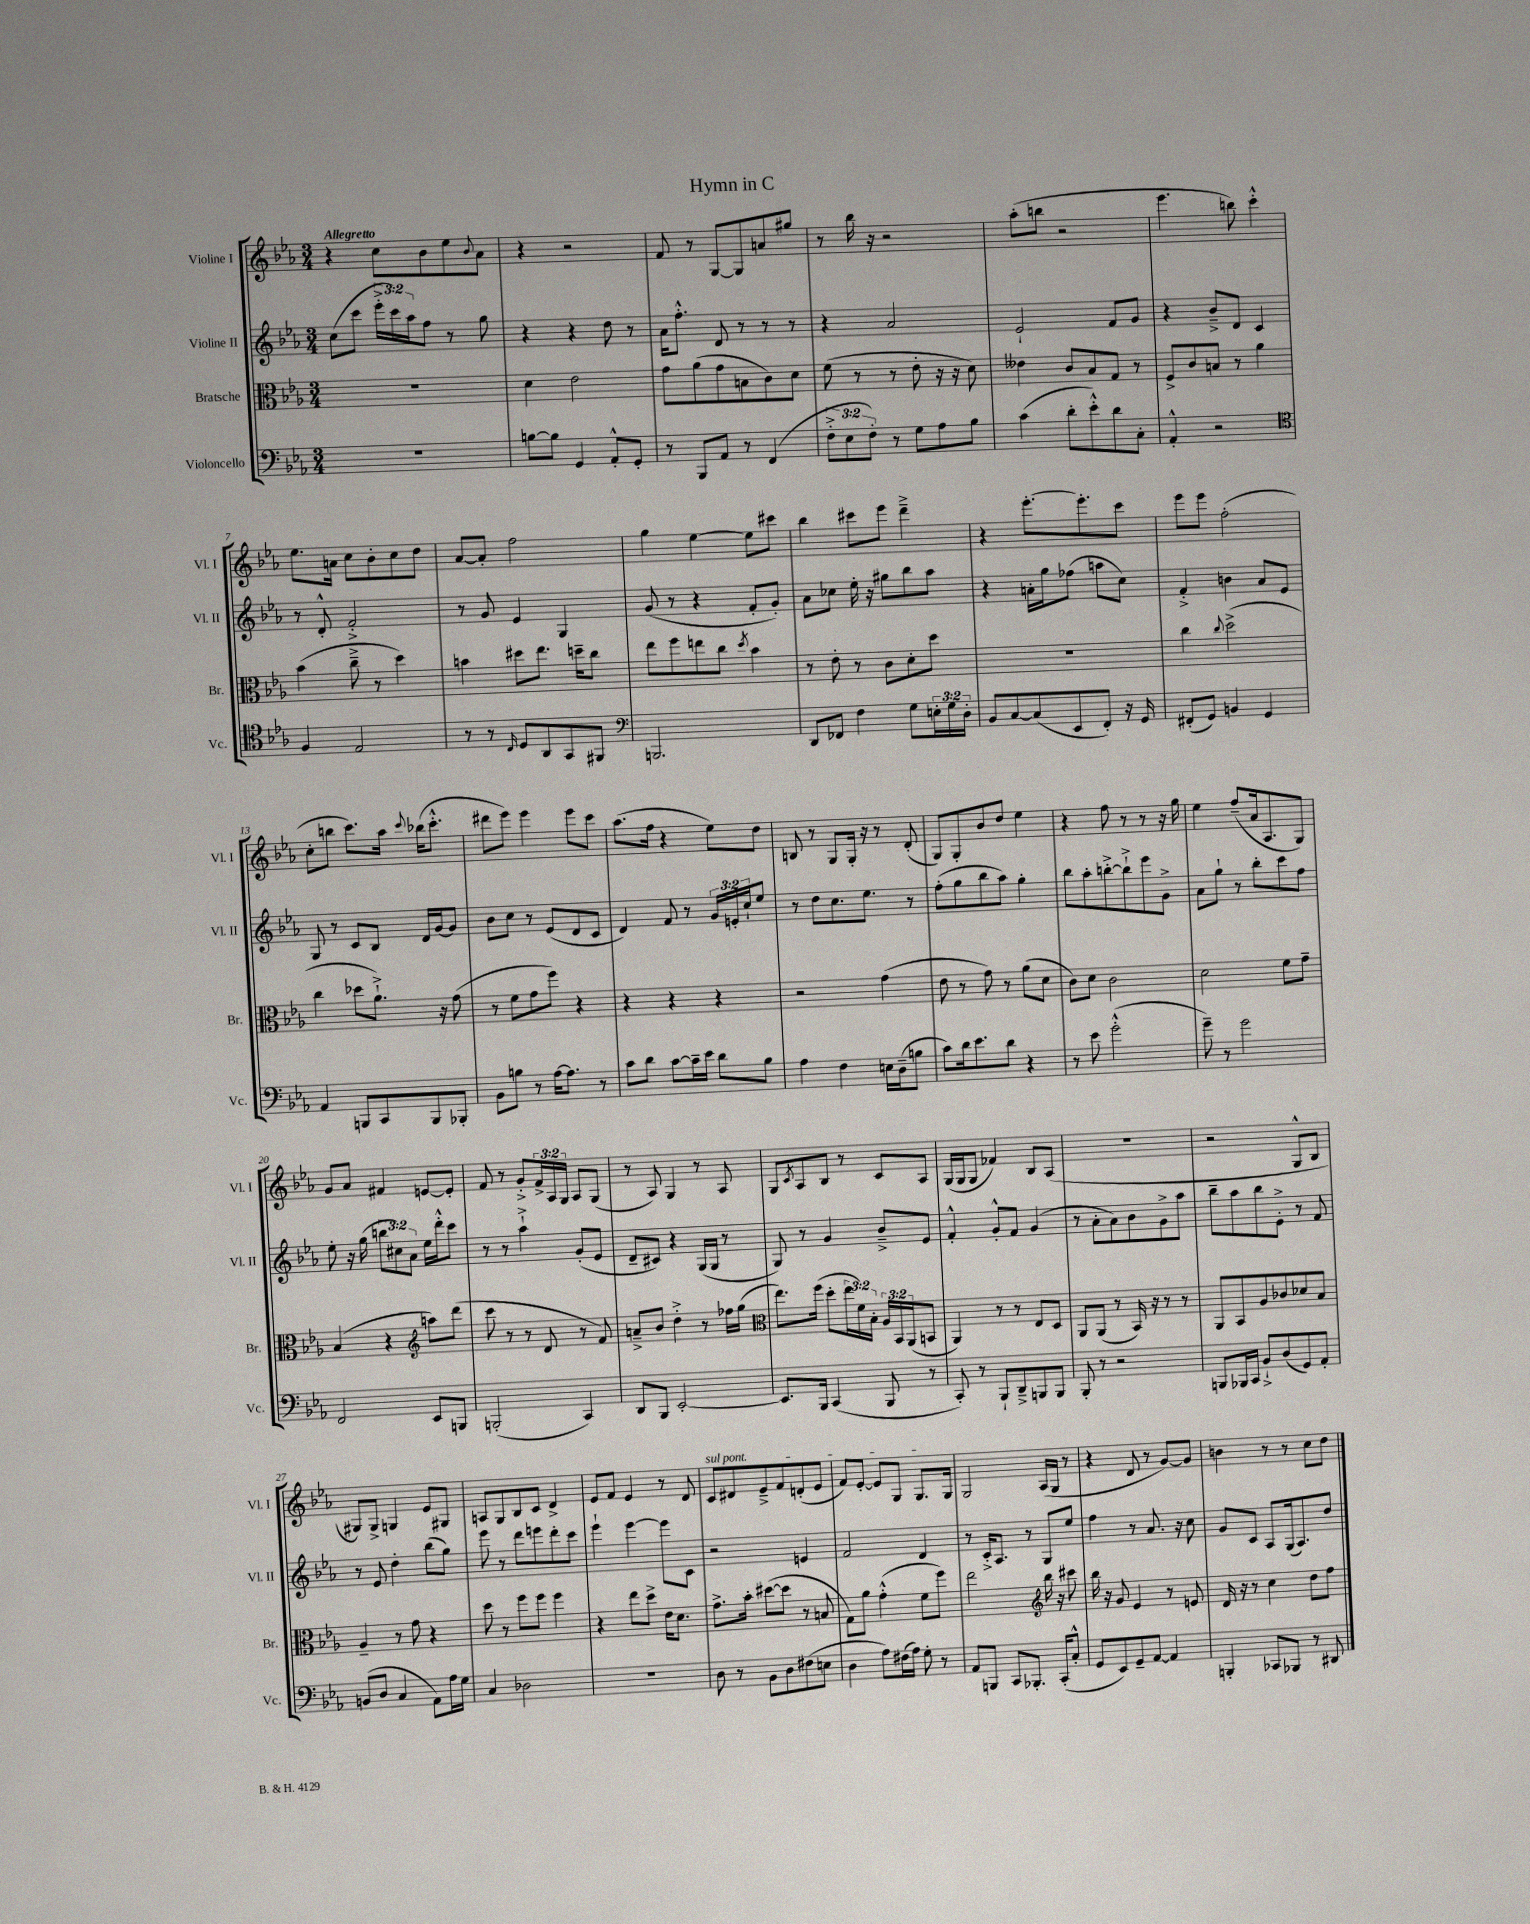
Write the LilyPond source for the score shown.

\header { title = "Hymn in C" }
<<
\new StaffGroup <<
\new Staff = "s0" \with { instrumentName = "Violine I" shortInstrumentName = "Vl. I" } {
    \clef treble \key ees \major \numericTimeSignature \time 3/4 \override Staff.TupletNumber.text = #tuplet-number::calc-fraction-text \tempo "Allegretto"
    r4 c''8 bes'8 ees''8 \appoggiatura { bes'8 } aes'8 |
    r4 r2 |
    f'8 r8 g8~ g8 a'8 gis''8 |
    r8 bes''16 r16 r2 |
    aes''8-.( b''8 r2 |
    ees'''4. b''8) c'''4-.-^ |
    ees''8. a'16 c''8 bes'8-. c''8 d''8 |
    aes'8~ aes'8-. f''2 |
    g''4 ees''4~ ees''8 cis'''8 |
    bes''4 cis'''8 ees'''8 d'''4---> |
    r4 ees'''8.~-. ees'''8.-. c'''8 |
    ees'''8 ees'''8 f''2-.( |
    c''8-. b''8 c'''8.) aes''16 \appoggiatura { c'''8 } bes''16( c'''8.-.-^ |
    dis'''8 ees'''8) ees'''4 ees'''8 c'''8 |
    aes''8.( f''16 r4 ees''8) d''8 |
    b8 r8 g8 g16-. r16 r8 d'8-.( |
    g8) g8-. bes'8 d''8 ees''4 |
    r4 f''8 r8 r8 r16 g''16 |
    ees''4 f''8--( aes'16 aes8. g8) |
    g'8 aes'8 fis'4 e'8~ e'8-. |
    f'8 r8 g'8-.-> \tuplet 3/2 { f'16-> aes16 g16 } aes8 g8( |
    r8 aes8) g4 r8 aes8 |
    g8 \acciaccatura { c'8 } aes8 bes8 r8 c'8 aes8 |
    g16( g16 g8 fes'4) bes8 aes8( |
    R2. |
    r2 g8-^ bes8 |
    gis8) gis8-> g4 ees'8 gis8 |
    a8 g8 bes8 c'8 d'4-> |
    ees'8 f'8 ees'4 r8 d'8 |
    \once \override TextSpanner.bound-details.left.text = \markup { \italic "sul pont." } c'8\startTextSpan dis'8 ees'8---> f'8 d'8-.( ees'8 |
    f'8) ees'8~-. ees'8 g8 g8. g16\stopTextSpan |
    g2 aes16( g16 r8 |
    r4 d'8 r8 g'8~) g'8 |
    b'4 r8 r8 c''8 d''8 \bar "|." |
}
\new Staff = "s1" \with { instrumentName = "Violine II" shortInstrumentName = "Vl. II" } {
    \clef treble \key ees \major \numericTimeSignature \time 3/4 \override Staff.TupletNumber.text = #tuplet-number::calc-fraction-text
    c''8( c'''8 \tuplet 3/2 { ees'''16-.-> c'''16) aes''16 } f''8 r8 g''8 |
    r4 r4 d''8 r8 |
    aes'16 f''8.-.-^ d'8 r8 r8 r8 |
    r4 aes'2 |
    ees'2-! f'8 g'8 |
    r4 bes'8---> d'8 c'4 |
    r8 d'8-.-^ f'2-.-> |
    r8 g'8 ees'4 g4 |
    g'8( r8 r4 f'8-. g'8-.) |
    aes'8 ces''8 ees''16-. r16 gis''8 bes''8 aes''8 |
    r4 a'16-. g''16 fes''8( a''8 c''8) |
    f'4-.-> b'4 aes'8 ees'8 |
    g8 r8 c'8 bes8 d'16 g'16~ g'8 |
    bes'8 c''8 r8 ees'8( d'8 c'8 |
    d'4) f'8 r8 \tuplet 3/2 { g'16 e'16-. c''16-! } ees''8 |
    r8 d''8 c''8. ees''8. r8 |
    f''8-.( g''8 bes''8 aes''8) g''4-. |
    bes''8 aes''8-. b''8~-.-> b''8-!-> ees'''8 g'8-> |
    aes'8 g''8-! r8 bes''8-. c'''8 f''8 |
    ees''8-. r16 g''16( \tuplet 3/2 { b''8 cis''8) aes'8 } ees''16 d'''16-.-^ c'''8 |
    r8 r8 aes''4-!-> g'8-.( ees'8 |
    d'8-- cis'8) r4 g16( g16 r8 |
    g8) r8 g'4 bes'8---> ees'8 |
    f'4-.-^ g'8-.-^ f'8 g'4( |
    r8 aes'8-. aes'8) bes'8 g'8-> aes''8 |
    bes''8-- aes''8 bes''8 ees'8-.-> r8 f'8 |
    r8 ees'8 d''4-. bes''8( g''8) |
    ees'''8 r8 d'''8 e'''8 d'''8-. c'''8 |
    ees'''4-! ees'''4~ ees'''8 c'8 |
    r2 e'4 |
    f'2 d'4 |
    r8 c'16-.-> aes8. r8 g8 ees''8 |
    f''4 r8 aes'8. r16 c''8 |
    g'8 c'8 aes8 g16( aes8.) d''8 \bar "|." |
}
\new Staff = "s2" \with { instrumentName = "Bratsche" shortInstrumentName = "Br." } {
    \clef alto \key ees \major \numericTimeSignature \time 3/4 \override Staff.TupletNumber.text = #tuplet-number::calc-fraction-text
    R2. |
    d'4 ees'2 |
    g'8 aes'8( g'8 b8 c'8) d'8 |
    f'8( r8 r8 ees'8-. r16 r16 d'8) |
    eeses'4 c'8 bes8 g8 r8 |
    f8-> c'8 b8 r8 aes'4 |
    bes'4( c''8---> r8 d''4) |
    b'4 dis''8 ees''8. d''16-- c''8 |
    ees''8 f''8 e''8 c''8 \acciaccatura { d''8 } bes'4 |
    r8 ees'8-. r8 c'8 d'8-. d''8 |
    R2. |
    c''4 \appoggiatura { c''8 } d''2->( |
    c''4 des''8 aes'8.-!->) r16 g'8( |
    r8 f'8 g'8 f''8) r4 |
    r4 r4 r4 |
    r2 g'4( |
    ees'8 r8 g'8) r8 aes'8( d'8 |
    c'8) d'8 c'2 |
    d'2 f'8 g'8-- |
    bes4( r4 \clef treble a''8) d'''8( |
    c'''8 r8 r8 d'8 r8 f'8) |
    a'8---> bes'8 d''4-.-> r8 fes''16 g''16( |
    \clef alto ees''8.) f''16( d''8-. \tuplet 3/2 { ees''16 f'16) bes16-. } \tuplet 3/2 { aes16 bes,16 aes,16( } b,8 |
    aes,4) r8 r8 ees8 d8 |
    aes,8 aes,8( r8 bes,16) r16 r8 r8 |
    aes,8 bes,8 aes8 ces'8 des'8 bes8 |
    aes4-- r8 g'8 r4 |
    d''8 r8 f''8 f''8 f''4 |
    r4 ees''8 d''8-> ees'16 d'8. |
    g'8.-> bes'16-. dis''8~( dis''8 r8 b8 |
    g8) aes'8 g'4-.-^( f'8 f''8) |
    ees''2 \clef treble bes''16 r16 cis'''8 |
    bes''16 r16 g'8 ees'4 r8 e'8 |
    d'16 r16 r8 c''4 d''8 f''8 \bar "|." |
}
\new Staff = "s3" \with { instrumentName = "Violoncello" shortInstrumentName = "Vc." } {
    \clef bass \key ees \major \numericTimeSignature \time 3/4 \override Staff.TupletNumber.text = #tuplet-number::calc-fraction-text
    R2. |
    b8~ b8 g,4 aes,8-.-^ g,8-. |
    r8 bes,,8 aes,8 r8 f,4( |
    \tuplet 3/2 { f8-.-> ees8 f8-.) } r8 g8 aes8 bes8 |
    c'4( d'8-. ees'8-.-^) d'8 c8-. |
    aes,4-.-^ r2 |
    \clef tenor f4 ees2 |
    r8 r8 \grace { c16 } d8 aes,8 g,8 fis,8 |
    \clef bass b,,2. |
    d,8 fes,8 f4 g8 \tuplet 3/2 { e16-. g16 d16-. } |
    bes,8 c8~ c8( ees,8 f,8-.) r16 g,16 |
    fis,8-.( g,8) b,4 g,4 |
    aes,4 b,,8 c,8 b,,8 bes,,8-. |
    bes,8 b8 r8 aes16~ aes8. r8 |
    c'8 d'8 c'8~ c'16-- ees'16 d'8 bes8 |
    aes4 f4 e16 d16--( b8 |
    c'8) d'16 ees'8. d'8 r4 |
    r8 ees'8 g'2-.-^( |
    g'8--) r8 g'2 |
    f,2 ees,8 b,,8 |
    b,,2-.( c,4) |
    d,8 bes,,8 ees,2~-. |
    ees,8. bes,,16 c,4( bes,,8 r8 |
    c,8-.) r8 bes,,8-! d,8---> b,,8 b,,8 |
    bes,,8-. r8 r2 |
    b,,8 bes,,16 c,16 bes,8-!-> d8( g,8) aes,8-. |
    b,8( d8 c4 aes,8) aes16 g16 |
    c4 des2 |
    R2. |
    d8 r8 bes,8 d8 fis8( e8 |
    d4 aes8) fis16( aes16) g8-. r8 |
    aes,8 b,,8 c,8 bes,,8.-. c,16-.( c8-.-^ |
    g,8 ees,8) g,8-- aes,8~ aes,4 |
    b,,4-. ces,8 bes,,8 r8 dis,8 \bar "|." |
}
>>
>>
